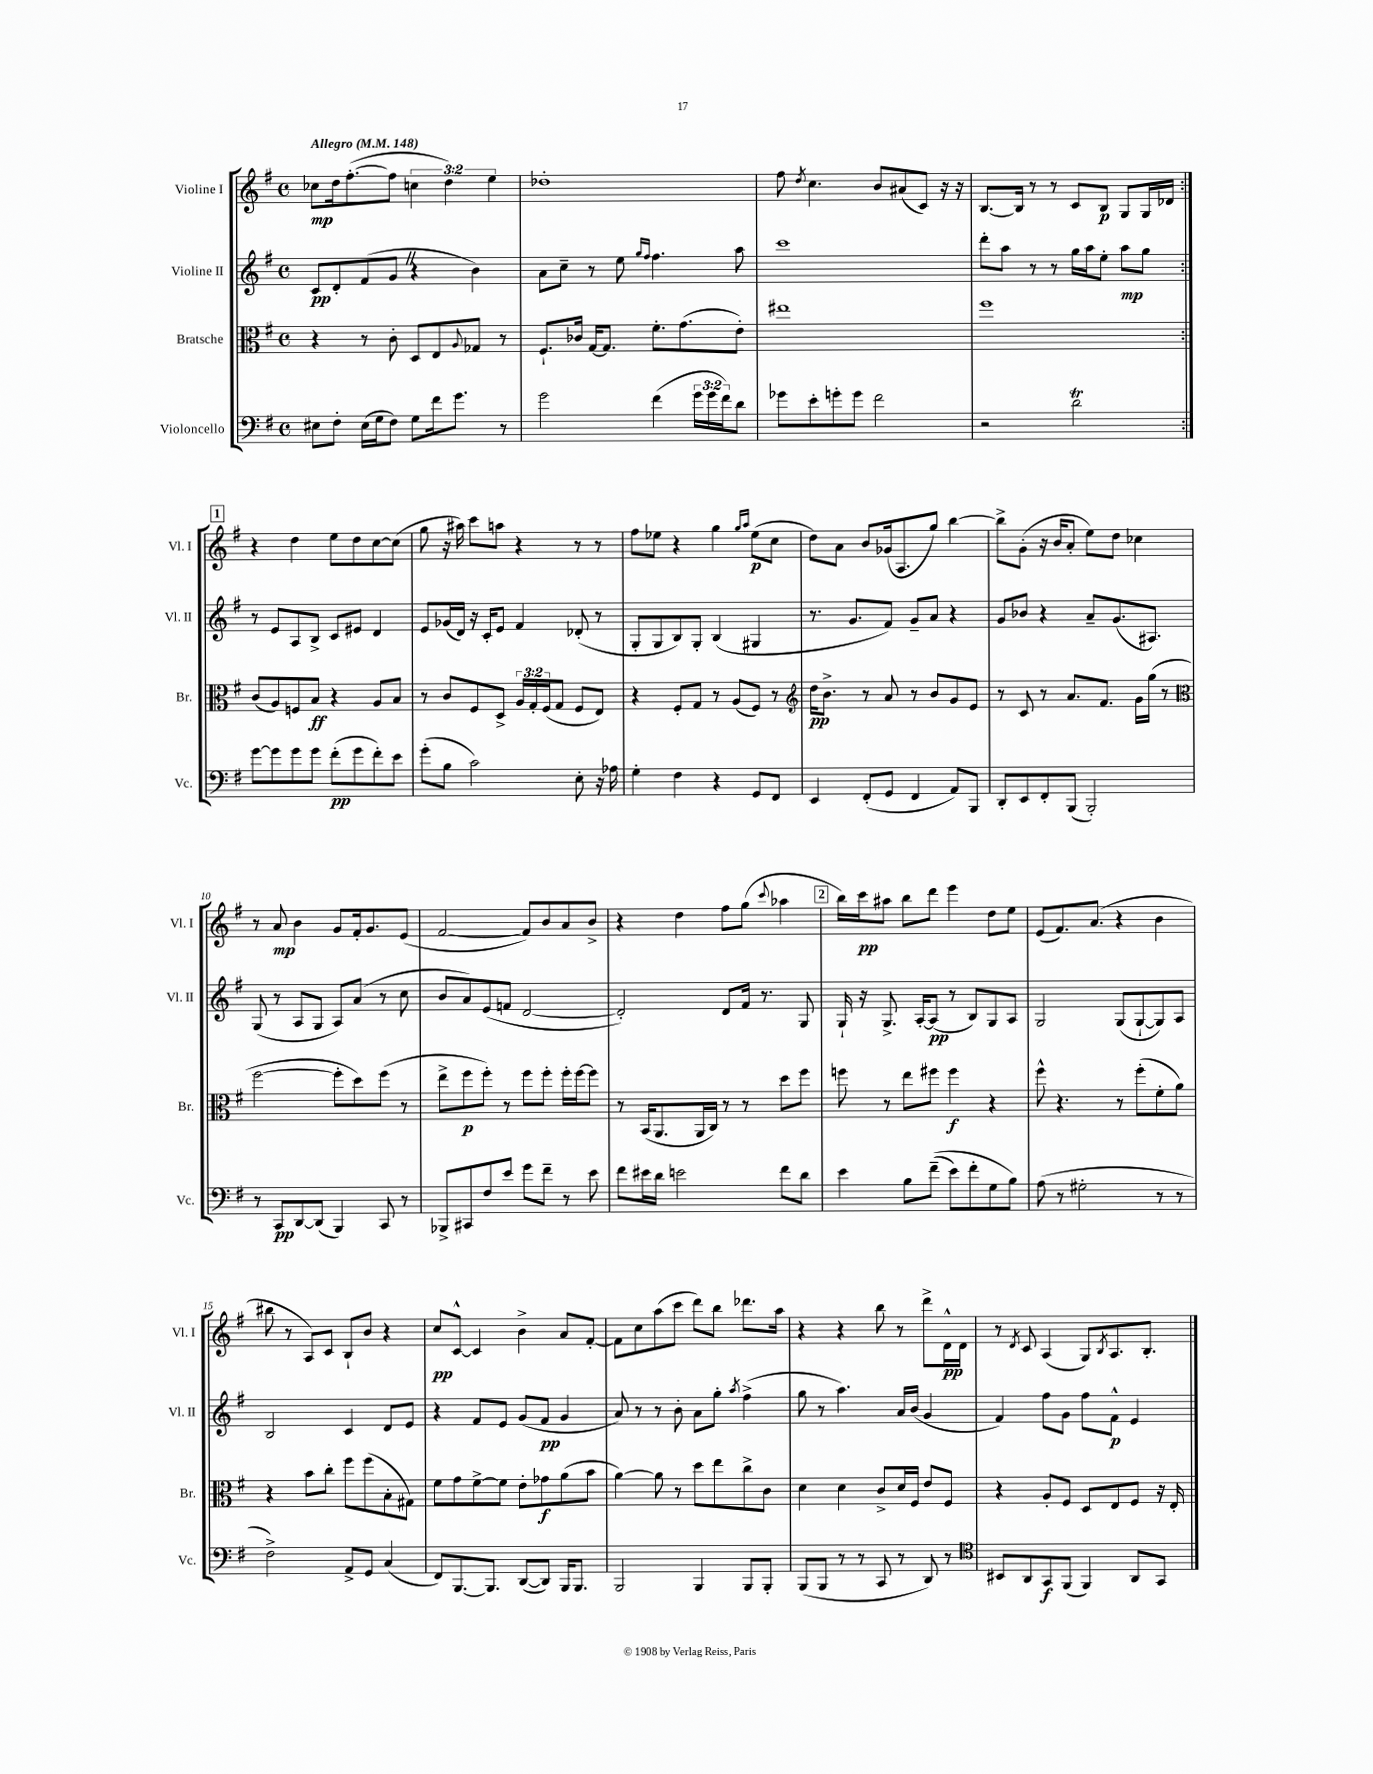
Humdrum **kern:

**kern	**kern	**kern	**kern
*staff4	*staff3	*staff2	*staff1
*clefF4	*clefC3	*clefG2	*clefG2
*k[f#]	*k[f#]	*k[f#]	*k[f#]
*M4/4	*M4/4	*M4/4	*M4/4
*met(c)	*met(c)	*met(c)	*met(c)
*MM148	*MM148	*MM148	*MM148
8E#	4r	8c	8cc-
8F#'	.	8d'	16dd
.	.	.	([8.ff#'
(16E#	8r	(8f#	.
16G	.	.	.
8F#)	8c'	8g	8ff#]
8G	8D	4r	6cc
16f#	8E	.	.
.	.	.	6dd)
8.g	.	.	.
.	8qqA	.	.
.	8G-	4b)	.
.	.	.	6ee
8r	8r	.	.
=	=	=	=
2g	8.F#`	8a	1dd-'
.	.	8cc~	.
.	16c-	.	.
.	[16G	8r	.
.	8.G]	.	.
.	.	8ee	.
.	.	16qqgg	.
.	.	16qqff#	.
(4f#	8.f#'	4.ff#	.
.	(8.g	.	.
24g	.	.	.
24g	.	.	.
24f#)	.	.	.
8d	8e')	8aa	.
=	=	=	=
8g-	1ee#	1ccc	8ff#
.	.	.	8qdd
8e'	.	.	4.cc
8g'	.	.	.
8g	.	.	.
2f#	.	.	8b
.	.	.	(8a#
.	.	.	8c)
.	.	.	16r
.	.	.	16r
=	=	=	=
2r	1ff#	8ddd'	[8.B
.	.	8aa	.
.	.	.	16B]
.	.	8r	8r
.	.	8r	8r
2d	.	16gg	8c
.	.	16aa	.
.	.	8ee'	8B
.	.	8aa	8G
.	.	8gg	16G
.	.	.	16d-
=:|!	=:|!	=:|!	=:|!
[8g	(8c	8r	4r
8g]	8A)	8e	.
8g	8F	8A	4dd
8g	8B	8B^	.
(8f#'	4r	8c	8ee
8g	.	8e#	8dd
8f#')	8A	4d	[8cc
8e	8B	.	(8cc]
=	=	=	=
(8g'	8r	8e	8gg
8B	8c	(16g-	16r
.	.	16d)	16aa#)
2c)	8F#	16r	8ccc
.	.	16c'	.
.	8D^	8e	8aa
.	24A	4f#	4r
.	24G'	.	.
.	(24F#	.	.
.	8G	.	.
8E'	8F#	(8d-'	8r
16r	8E)	8r	8r
16A-	.	.	.
=	=	=	=
4G'	4r	8G'	8ff#
.	.	8G	8ee-
4F#	8F#'	8B)	4r
.	8G	8G'	.
4r	8r	(4B	4gg
.	(8A	.	.
.	.	.	16qqgg
.	.	.	16qqaa
8GG	8F#)	4G#	(8ee-
8FF#	8r	.	8cc
=	=	=	=
*	*clefG2	*	*
4EE	16dd	8.r	8dd)
.	8.b^	.	.
.	.	.	8a
.	.	8.g	.
(8FF#'	8r	.	8b
8GG	8a	8f#)	(16g-
.	.	.	8.A
4FF#	8r	8g~	.
.	8b	8a	8gg)
8AA)	8g	4r	[4bb
8BBB	8e	.	.
=	=	=	=
8DD'	8r	8g	8bb^]
8EE	8c	8b-	(8g'
8FF#'	8r	4r	16r
.	.	.	16b
(8BBB	8.a	.	8a'
2BBB')	.	8a~	8ee)
.	8.f#	.	.
.	.	(8.g	8dd
.	16g	.	4cc-
.	(16gg	8.A#)	.
.	8r	.	.
=	=	=	=
*	*clefC3	*	*
8r	[2ff#	(8G	8r
8CC	.	8r	8a
[8DD	.	8A	4b
(8DD]	.	8G	.
4BBB)	8ff#']	8A)	8g
.	8dd)	(8a	16f#'
.	.	.	8.g
8CC	(8ff#	8r	.
8r	8r	8cc	(8e
=	=	=	=
8BBB-^	8ee^	8b	[2f#
8CC#	8ff#	8a)	.
8F#	8ff#')	(8e	.
8e	8r	8f	.
8g	8ff#	[2d	8f#])
8f#~	8ff#'	.	8b
8r	16ff#'	.	8a
.	[16ff#	.	.
8e	8ff#]	.	8b^
=	=	=	=
8f#	8r	2d'])	4r
16e#	(16BB	.	.
16d	8.AA	.	.
2e	.	.	4dd
.	16AA	.	.
.	16C)	.	.
.	8r	8d	8ff#
.	8r	16f#	(8gg
.	.	8.r	.
.	.	.	8qqccc
8f#	8dd	.	4aa-
8d	8ff#	8G	.
=	=	=	=
4e	8ff	16G`	16bb)
.	.	16r	16ccc
.	8r	8.G^	8aa#
8B	8ee	.	8bb
.	.	[16A'	.
&((8f#~	8ff#	(8A]	8ddd
8e)	4ff#	8r	4eee
8f#'	.	8B)	.
8G	4r	8G	8dd
8B&)	.	8A	8ee
=	=	=	=
(8A	8ff#^^	2G	(8e
8r	4.r	.	8.f#)
2G#'	.	.	.
.	.	.	(8.a
.	8r	(8G	4r
.	(8ff#'	[8G`	.
8r	8f#'	8G])	4b
8r	8a)	8A	.
=	=	=	=
2F#^)	4r	2B	8bb#
.	.	.	8r
.	8b	.	8A)
.	8cc'	.	8c
8AA^	8ff#	4c	8B`
8GG	(8ff#	.	8b
(4C	8B'	8d	4r
.	8G#)	8e	.
=	=	=	=
8FF#)	8f#	4r	8cc
[8.BBB	8g	.	[8c^^
.	[8f#^	8f#	4c]
8.BBB]	.	.	.
.	8f#]	8e	.
([8DD	8e'	(8g	4b^
8DD])	8g-	8f#	.
16BBB	(8a	4g	8a
8.BBB	.	.	.
.	8b	.	[8f#'
=	=	=	=
2BBB	[4a)	8a)	8f#]
.	.	8r	8cc
.	8a]	8r	(8aa
.	8r	8b'	8ccc
4BBB	8dd	8a	8ddd)
.	8ee	8gg'	8bb
.	.	8qaa	.
8BBB	8cc^	(4ff#^	8.ddd-
8BBB'	8c	.	.
.	.	.	16aa
=	=	=	=
(8BBB	4d	8gg	4r
8BBB	.	8r	.
8r	4d	4.aa)	4r
8r	.	.	.
8CC	8c^	.	8bb
8r	16d	16a	8r
.	16F#	(16b	.
8DD)	8e	4g	8ddd^
8r	8F#	.	16d^^
.	.	.	16d
=	=	=	=
*clefC4	*	*	*
8BB#	4r	4f#)	8r
.	.	.	8qd
8AA	.	.	8c
8GG	8A'	8ff#	(4A
(8FF#	8F#	8g	.
4FF#)	8D	8ff#	8G)
.	.	.	8qB
.	8E	8f#^^	8.A
8AA	8F#	4e	.
.	.	.	8.B'
8GG	16r	.	.
.	16E'	.	.
==	==	==	==
*-	*-	*-	*-
